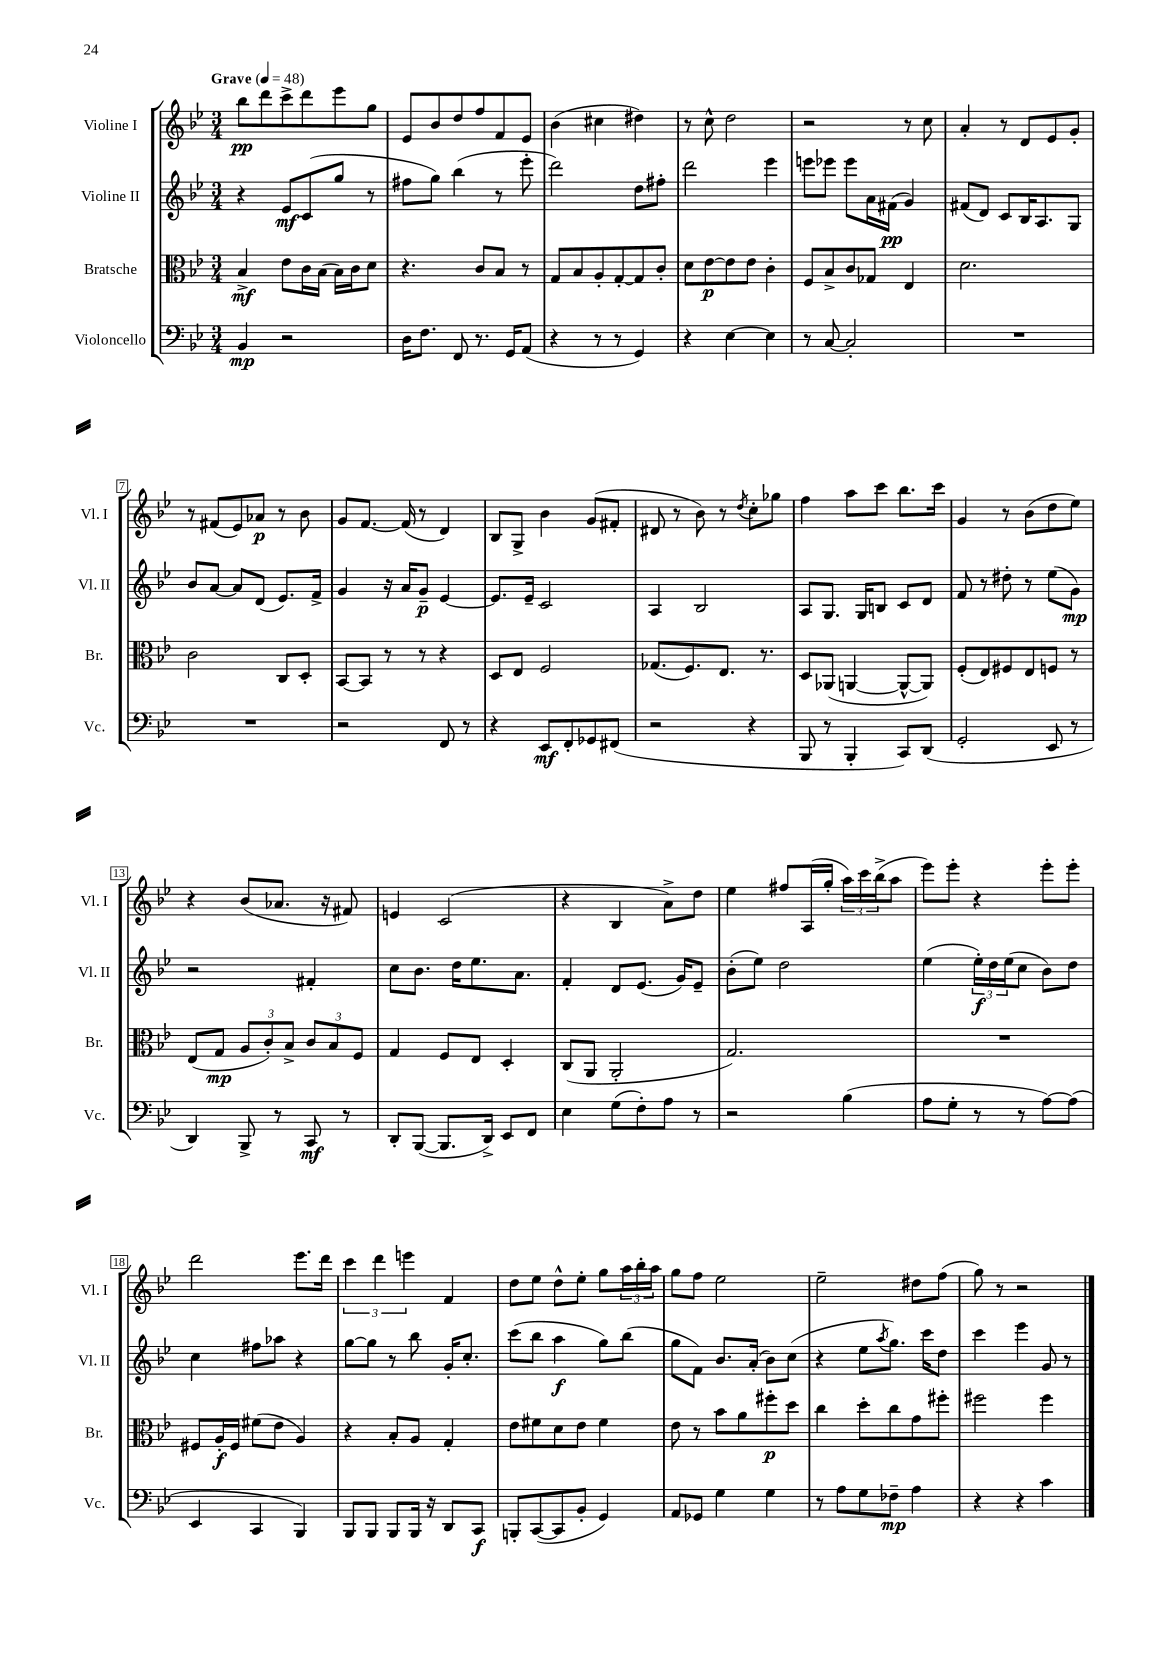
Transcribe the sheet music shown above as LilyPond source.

<<
\new StaffGroup <<
\new Staff = "s0" \with { instrumentName = "Violine I" shortInstrumentName = "Vl. I" } {
    \clef treble \key bes \major \numericTimeSignature \time 3/4 \tempo "Grave" 4 = 48
    bes''8\pp d'''8 c'''8-> d'''8 ees'''8 g''8 |
    ees'8 bes'8 d''8 f''8 f'8 ees'8 |
    bes'4( cis''4 dis''4) |
    r8 c''8-^ d''2 |
    r2 r8 c''8 |
    a'4-. r8 d'8 ees'8 g'8-. |
    r8 fis'8( ees'8) aes'8\p r8 bes'8 |
    g'8 f'8.~ f'16( r8 d'4) |
    bes8 g8-> bes'4 g'8( fis'8-. |
    dis'8 r8 bes'8) r8 \acciaccatura { d''8 } c''8-. ges''8 |
    f''4 a''8 c'''8 bes''8. c'''16 |
    g'4 r8 bes'8( d''8 ees''8) |
    r4 bes'8( aes'8. r16 fis'8) |
    e'4 c'2( |
    r4 bes4 a'8->) d''8 |
    ees''4 fis''8 a16( g''16-. \tuplet 3/2 { a''16) c'''16 bes''16->( } a''8 |
    ees'''8) ees'''8-. r4 ees'''8-. ees'''8-. |
    d'''2 ees'''8. d'''16 |
    \tuplet 3/2 { c'''4 d'''4 e'''4 } f'4 |
    d''8 ees''8 d''8-^ ees''8-. g''8 \tuplet 3/2 { a''16 bes''16-. a''16 } |
    g''8 f''8 ees''2 |
    ees''2-- dis''8 f''8( |
    g''8) r8 r2 \bar "|." |
}
\new Staff = "s1" \with { instrumentName = "Violine II" shortInstrumentName = "Vl. II" } {
    \clef treble \key bes \major \numericTimeSignature \time 3/4
    r4 ees'8\mf c'8( g''8 r8 |
    fis''8 g''8) bes''4( r8 ees'''8-. |
    d'''2) d''8 fis''8-. |
    d'''2 ees'''4 |
    e'''8 ees'''8 ees'''8 a'16 fis'16\pp( g'4) |
    fis'8( d'8) c'8 bes16 a8. g8 |
    bes'8 a'8~ a'8 d'8( ees'8.) f'16-> |
    g'4 r16 a'16 g'8--\p ees'4~ |
    ees'8. ees'16-- c'2 |
    a4 bes2 |
    a8 g8. g16 b8 c'8 d'8 |
    f'8 r8 dis''8-. r8 ees''8( g'8\mp) |
    r2 fis'4-. |
    c''8 bes'8. d''16 ees''8. a'8. |
    f'4-. d'8 ees'8.( g'16) ees'8-- |
    bes'8-.( ees''8) d''2 |
    ees''4( \tuplet 3/2 { ees''16-.\f) d''16 ees''16( } c''8 bes'8) d''8 |
    c''4 fis''8 aes''8 r4 |
    g''8~ g''8 r8 bes''8 g'16-. c''8.-. |
    c'''8( bes''8 a''4\f g''8) bes''8( |
    g''8 f'8) bes'8. a'16-.( bes'8) c''8( |
    r4 ees''8 \acciaccatura { a''8 } g''8.) c'''16 d''8 |
    c'''4 ees'''4 g'8 r8 \bar "|." |
}
\new Staff = "s2" \with { instrumentName = "Bratsche" shortInstrumentName = "Br." } {
    \clef alto \key bes \major \numericTimeSignature \time 3/4
    bes4->\mf ees'8 c'16 bes16( bes16) c'16 d'8 |
    r4. c'8 bes8 r8 |
    g8 bes8 a8-. g8~-. g8 c'8-. |
    d'8 ees'8~\p ees'8 ees'8 c'4-. |
    f8 bes8-> c'8 ges8 ees4 |
    d'2. |
    c'2 c8 d8-. |
    bes,8~ bes,8 r8 r8 r4 |
    d8 ees8 f2 |
    ges8.( f8.) ees8. r8. |
    d8 aes,8( a,4~ a,8~-^ a,8) |
    f8-.( ees8) fis8 ees8 f8 r8 |
    ees8( g8\mp \tuplet 3/2 { a8 c'8-.) bes8-> } \tuplet 3/2 { c'8 bes8 f8 } |
    g4 f8 ees8 d4-. |
    c8( a,8 a,2-. |
    g2.) |
    R2. |
    fis8 a16-.\f fis16 fis'8( ees'8 a4) |
    r4 bes8-. a8 g4-. |
    ees'8 fis'8 d'8 ees'8 fis'4 |
    ees'8 r8 bes'8 a'8 fis''8-.\p d''8 |
    c''4 d''8-. c''8 g'8 fis''8-. |
    fis''2 fis''4 \bar "|." |
}
\new Staff = "s3" \with { instrumentName = "Violoncello" shortInstrumentName = "Vc." } {
    \clef bass \key bes \major \numericTimeSignature \time 3/4
    bes,4\mp r2 |
    d16 f8. f,8 r8. g,16 a,8( |
    r4 r8 r8 g,4) |
    r4 ees4~ ees4 |
    r8 c8~ c2-. |
    R2. |
    R2. |
    r2 f,8 r8 |
    r4 ees,8\mf f,8-. ges,8 fis,8( |
    r2 r4 |
    bes,,8 r8 bes,,4-. c,8) d,8( |
    g,2-. ees,8 r8 |
    d,4) bes,,8-> r8 c,8\mf r8 |
    d,8-. bes,,8~( bes,,8. d,16->) ees,8 f,8 |
    ees4 g8( f8-.) a8 r8 |
    r2 bes4( |
    a8 g8-. r8 r8 a8~) a8( |
    ees,4 c,4 bes,,4) |
    bes,,8 bes,,8 bes,,8 bes,,16 r16 d,8 c,8\f |
    b,,8-. c,8~( c,8 bes,8-. g,4) |
    a,8 ges,8 g4 g4 |
    r8 a8 g8 fes8--\mp a4 |
    r4 r4 c'4 \bar "|." |
}
>>
>>
\layout { \context { \Score \override BarNumber.stencil = #(make-stencil-boxer 0.1 0.3 ly:text-interface::print) } }
